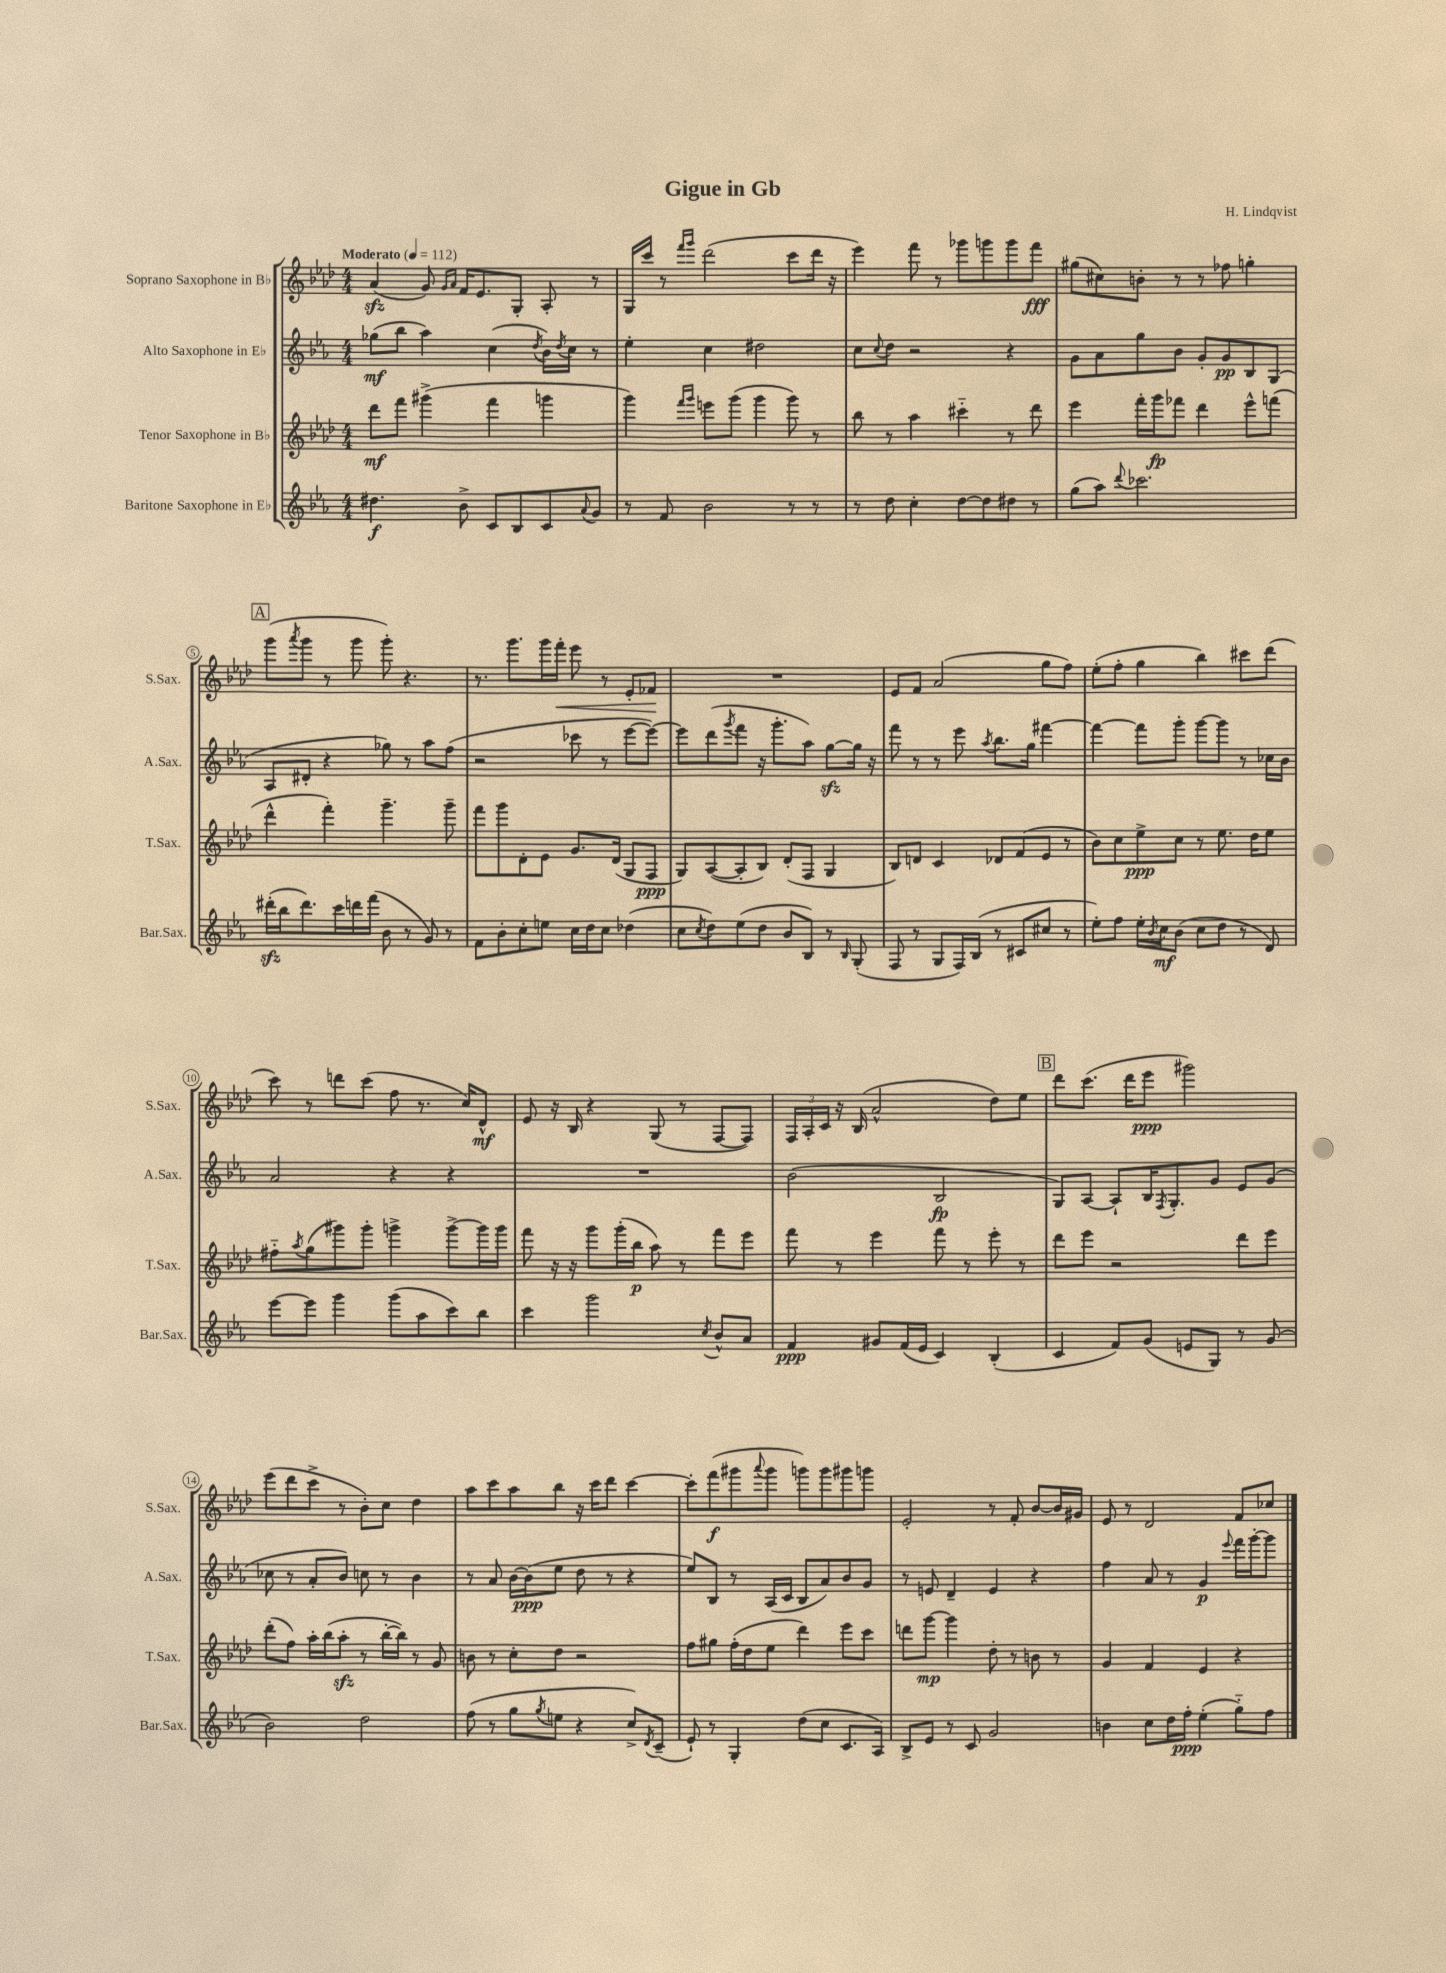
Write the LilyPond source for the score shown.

\header { title = "Gigue in Gb" composer = "H. Lindqvist" }
<<
\new StaffGroup <<
\new Staff = "s0" \with { instrumentName = "Soprano Saxophone in Bb" shortInstrumentName = "S.Sax." } {
    \clef treble \key aes \major \numericTimeSignature \time 4/4 \tempo "Moderato" 4 = 112
    aes'4\sfz( g'8) \grace { g'16 aes'16 } f'16 ees'8. g8-. aes8-. r8 |
    g16 c'''16 r8 \grace { f'''16 g'''16 } des'''2( c'''8 des'''16 r16 |
    ees'''4) f'''8 r8 ges'''8 g'''8 g'''8 f'''8\fff |
    gis''8( cis''8) b'8-. r8 r8 fes''8 g''4-. |
    \mark \markup { \box "A" } g'''8( \acciaccatura { aes'''8 } g'''8 r8 g'''8 g'''8-.) r4. |
    r8. g'''8. g'''16 f'''16-.\< ees'''8 r8 ees'8-. fes'8\! |
    R1 |
    ees'8 f'8 aes'2( g''8 f''8) |
    ees''8-.( f''8-. g''4 bes''4) cis'''8 des'''8( |
    c'''8) r8 d'''8 c'''8( f''8 r8. c''16) des'8-^\mf |
    ees'8 r16 bes16 r4 g8( r8 f8~ f8) |
    \tuplet 3/2 { f16 aes16-. c'16 } r16 bes16( aes'2-^ des''8) ees''8 |
    \mark \markup { \box "B" } des'''8 c'''8.( des'''16 ees'''8\ppp gis'''2) |
    ees'''8( des'''8 c'''8-> r8 bes'8-.) c''8 des''4 |
    aes''8 c'''8 aes''8 bes''8 r16 c'''16 des'''8 c'''4~ |
    c'''8-. f'''8\f( gis'''8 \appoggiatura { aes'''8 } gis'''8 g'''8) g'''8 gis'''8 g'''8 |
    ees'2-. r8 f'8-. bes'8~ bes'16 gis'16 |
    ees'8 r8 des'2 f'8 ces''8 \bar "|." |
}
\new Staff = "s1" \with { instrumentName = "Alto Saxophone in Eb" shortInstrumentName = "A.Sax." } {
    \clef treble \key ees \major \numericTimeSignature \time 4/4
    ges''8\mf( bes''8 aes''4) c''4( \acciaccatura { d''8 } bes'16) \acciaccatura { d''8 } c''16 r8 |
    ees''4-. c''4 dis''2 |
    c''8 \appoggiatura { c''8 } d''8 r2 r4 |
    g'8 aes'8 g''8 bes'8 g'8-. g'8\pp bes8 g8( |
    \mark \markup { \box "A" } aes8 dis'8-. r4 ges''8) r8 aes''8 f''8( |
    r2 ces'''8 r8 ees'''8~ ees'''8~) |
    ees'''8 d'''8( \acciaccatura { g'''8 } f'''8 r16 g'''8.-. aes''8) g''8~\sfz g''16 r16 |
    f'''8 r8 r8 ees'''8 \acciaccatura { aes''8 } bes''8. g''16 fis'''4~ |
    fis'''4~ fis'''8 g'''8-. g'''8~ g'''8 r8 ces''16 bes'16 |
    aes'2 r4 r4 |
    R1 |
    bes'2( bes2\fp |
    \mark \markup { \box "B" } g8) aes8~ aes8-! bes16 \acciaccatura { f8 } g8.-. g'8 ees'8 g'8( |
    ces''8 r8 aes'8-. bes'8) c''8 r8 bes'4 |
    r8 aes'8 bes'16~ bes'16\ppp( ees''8 d''8 r8 r4 |
    ees''8) bes8 r8 aes16( c'16 bes8 aes'8) bes'8 g'8 |
    r8 e'8 d'4-- e'4 r4 |
    f''4 aes'8 r8 g'4\p \appoggiatura { ees'''8 } f'''16 g'''16~-. g'''8 \bar "|." |
}
\new Staff = "s2" \with { instrumentName = "Tenor Saxophone in Bb" shortInstrumentName = "T.Sax." } {
    \clef treble \key aes \major \numericTimeSignature \time 4/4
    des'''8\mf f'''8 gis'''4->( f'''4 g'''4 |
    g'''4) \grace { f'''16 g'''16 } e'''8 g'''8( g'''4 g'''8) r8 |
    bes''8 r8 aes''4 cis'''4-_ r8 des'''8 |
    ees'''4 f'''16-. g'''16\fp fes'''8 des'''4 ees'''8-^ f'''8( |
    \mark \markup { \box "A" } des'''4-^ f'''4-.) g'''4.-- g'''8-- |
    f'''8 g'''8 des'8-. ees'8 g'8. des'16( g8 f8\ppp |
    g8) aes8~( aes8-. bes8) des'8-.( f8 g4 |
    bes8) d'8 c'4 des'8 f'8( ees'8 r8 |
    bes'8) c''8 ees''8->\ppp c''8 r8 ees''8. des''16 ees''8 |
    fis''8-_ \acciaccatura { aes''8 } g''8( gis'''8) gis'''8-. g'''4-> g'''8~-> g'''16 g'''16 |
    f'''8 r16 r16 g'''8 g'''16-.( bes''16\p aes''8) r8 f'''8 ees'''8 |
    f'''8 r8 ees'''4 f'''8 r8 ees'''8-. r8 |
    \mark \markup { \box "B" } des'''8 ees'''8 r2 des'''8 ees'''8 |
    des'''8-.( f''8) aes''16-. bes''16( aes''8-.\sfz r8 bes''16~-. bes''16) r8 g'8 |
    b'8 r8 c''8-. des''8 r2 |
    f''8 gis''8 f''16-.( des''16 ees''8 des'''4) ees'''8 c'''8 |
    d'''8 g'''8~\mp g'''4 des''8-. r8 b'8 r8 |
    g'4 f'4 ees'4 r4 \bar "|." |
}
\new Staff = "s3" \with { instrumentName = "Baritone Saxophone in Eb" shortInstrumentName = "Bar.Sax." } {
    \clef treble \key ees \major \numericTimeSignature \time 4/4
    dis''4.\f bes'8-> c'8 bes8 c'8 \appoggiatura { aes'8 } g'8 |
    r8 f'8 bes'2 r8 r8 |
    r8 d''8 c''4-. d''8~ d''8 dis''8 r8 |
    g''8( aes''8) \appoggiatura { d'''8 } ces'''2. |
    \mark \markup { \box "A" } dis'''16-.\sfz( bes''16 dis'''8.) c'''16 d'''16 f'''16( bes'8 r8 g'8) r8 |
    f'8 bes'8-. c''8-. e''8 c''16 d''16 c''8 des''4( |
    c''8 \acciaccatura { c''8 } d''8) ees''8( d''8 bes'8 bes8) r8 \grace { bes16 } g8-.( |
    f8 r8 g8 f16) bes16( r8 cis'8 cis''8 r8 |
    ees''8-.) f''8 ees''16-. \acciaccatura { bes'8 } c''16\mf bes'8( c''8 d''8 r8 d'8) |
    ees'''8~ ees'''8 g'''4 g'''8( aes''8 c'''8) bes''8 |
    c'''4 g'''2 \acciaccatura { c''8 } bes'8-^ aes'8 |
    f'4\ppp gis'8 f'16( ees'16 c'4) bes4-.( |
    \mark \markup { \box "B" } c'4 f'8) g'8( e'8 g8) r8 g'8( |
    bes'2) d''2 |
    f''8( r8 g''8 \acciaccatura { g''8 } e''8 r4 c''8->) \acciaccatura { d'8 } c'8--( |
    ees'8-!) r8 g4-. d''8( c''8 c'8. aes16) |
    bes8-> ees'8 r8 c'8 g'2 |
    b'4 c''8 d''16 f''16-.\ppp ees''4-.( g''8-_) f''8 \bar "|." |
}
>>
>>
\layout { \context { \Score \override BarNumber.stencil = #(make-stencil-circler 0.1 0.3 ly:text-interface::print) } }
